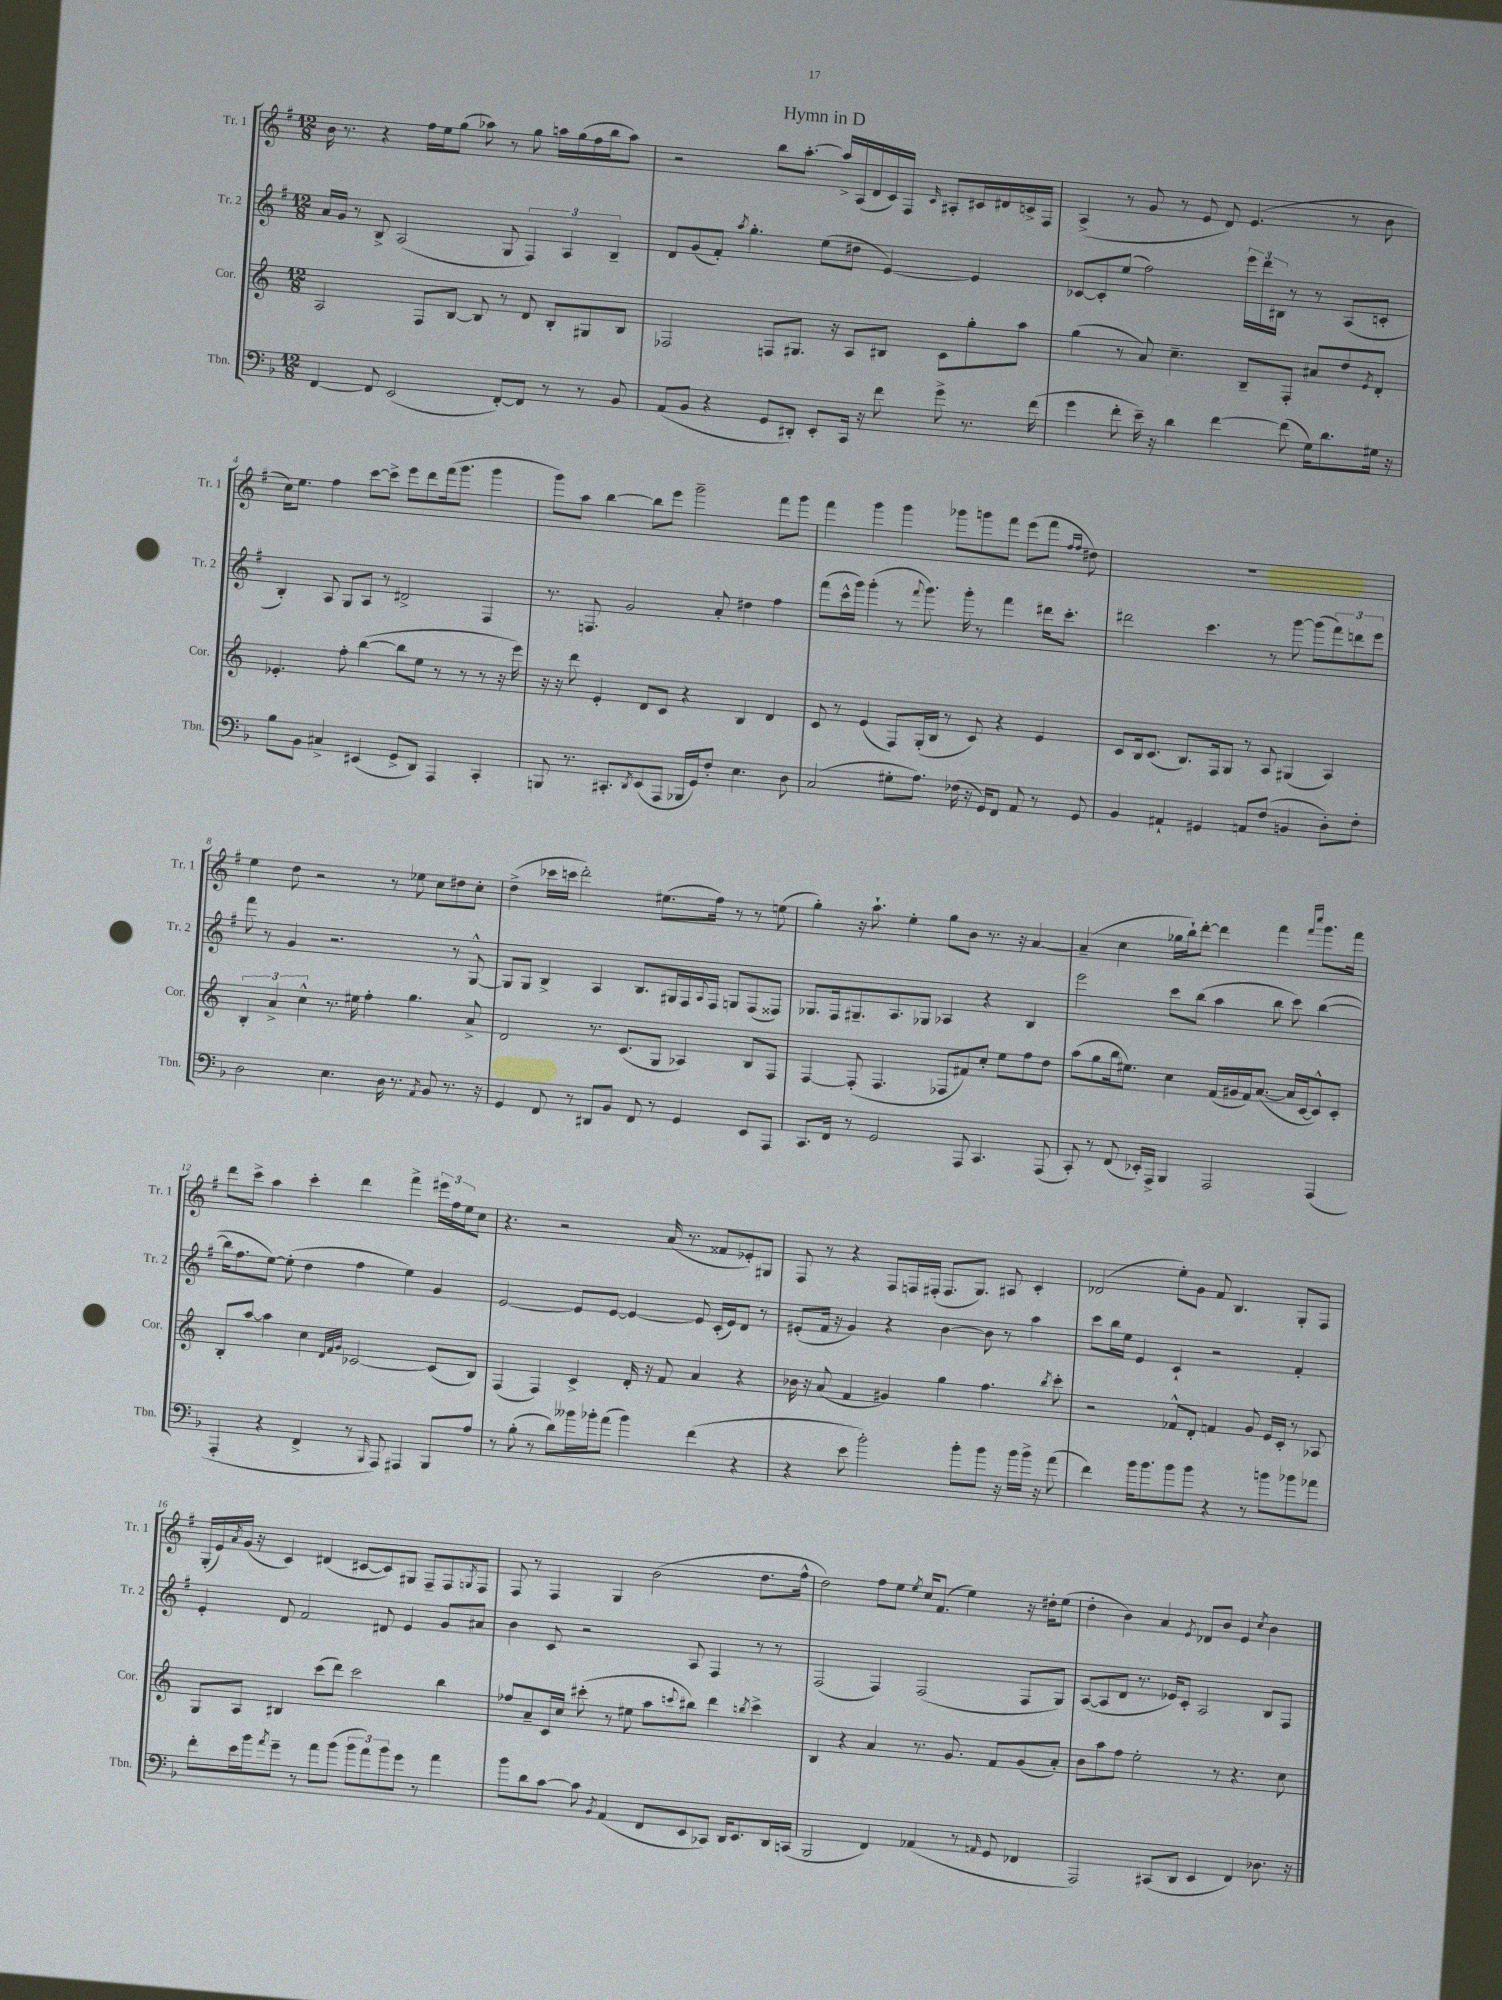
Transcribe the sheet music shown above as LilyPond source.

\header { title = "Hymn in D" }
<<
\new StaffGroup <<
\new Staff = "s0" \with { instrumentName = "Tr. 1" shortInstrumentName = "Tr. 1" } {
    \clef treble \key g \major \numericTimeSignature \time 12/8
    b'16 r8. r4 fis''16 e''16 g''8( aes''8) r8 g''8 a''16 g''16( fis''16 b''16 a''8) |
    r2 b''8 a''8.~-. a''16-> a16( d'16 c'16) fis16 \grace { c'16 } ais8-. cis'16 dis'16 c'16-> fis16 |
    a4->( r8 g'8 r8 e'8 d'8) e'4.( r8 b'8 |
    c''16) e''8. fis''4 c'''8~ c'''8-> e'''8 d'''8 fis'''16( g'''8. g'''4 |
    g'''8) a''8 b''4~ b''8 e'''8 g'''2-- fis'''8 g'''8 |
    fis'''4 g'''4 g'''4 ges'''8 g'''8 fis'''8 e'''8( fis'''8 \grace { fis''16 fis''16 } dis''8) |
    R1. |
    e''4 d''8 r2 r8 ees''8 c''8 dis''8 c''8-. |
    d''4->( ces'''16 c'''16 d'''2-.) eis''8.( fis''16) r8 r8 e''8( |
    g''4-.) r16 a''8.-! e''4-. g''8 b'8 r8. r16 a'4~ |
    a'4--( c''4 ges''16 b''16-!) d'''8~-. d'''4 fis'''4 \grace { fis'''16 c''''16 } g'''8. fis'''16 |
    d'''8 c'''8-> a''4 c'''4-. d'''4 fis'''4-> \tuplet 3/2 { eis'''16 fis''16 e''16 } c''8 |
    r4. r2 a'16( r8. fisis'8 ees'8-.) gis8 |
    fis8 r8 r4 fis8 f16 fis16-.( fis8. g8.) ais8 c'4-. |
    des'2( e''8-.) g'8 fis'8 b4. g8-. fis8 |
    g16-.( e'16) \acciaccatura { a'8 } g'16( r16 c'4) dis'4( cis'8~ cis'8) gis8 fis8-- fis8 \acciaccatura { g8 } fis8 |
    fis8 r8 fis4 g4 b'2( d''8. fis''16-^ |
    d''2) fis''8 e''8 \acciaccatura { e''8 } c''16 fis'8.( e''4) r16 dis''16-. e''8( |
    d''4-. b'4) a'4 \acciaccatura { e'8 } des'8 b'8 e'4 \acciaccatura { c''8 } b'4 \bar "|." |
}
\new Staff = "s1" \with { instrumentName = "Tr. 2" shortInstrumentName = "Tr. 2" } {
    \clef treble \key g \major \numericTimeSignature \time 12/8
    a'16 g'16 r8 b8-> a2( g8 \tuplet 3/2 { fis4) a4 b4-- } |
    d'8 g'8( fis'8-.) \acciaccatura { a''8 } g''4.-. e''8( dis''8 e'4~) e'4 |
    ces'8~ ces'8-. e''8( fis''2) \tuplet 3/2 { e'''16 d'''16 bis16 } r8 r8 a8( c'8-. |
    b4-.) a8 g8 a8 r8 dis'2-> fis4 |
    r8. f8. g'2 a'8-. dis''4 fis''4 |
    fis'''8( c'''16-^ g'''16) g'''4-.( r8 \appoggiatura { fis'''8 } g'''8.) g'''16-. r8 fis'''4 dis'''16 c'''8.-. |
    dis'''2 c'''4. r8 g'''8~ g'''8( \tuplet 3/2 { fis'''8) d'''8 e'''8 } |
    fis'''8 r8 g'4 r2. r8 g8~-^ |
    g8 g8 b4-> a4 b8. gis16 fis16 \appoggiatura { a8 } fis16 g8 fis8( fisis8) |
    ges8. fis16 gis8.-- a8. ges8 aes4 r4 b4 |
    e'''2 c'''8 b''8( a''4 b''8 c'''8) b''4~( |
    b''16 fis''8. e''8~) e''8-.( d''4 fis''4 e''4) g'4 |
    e'2~ e'8 e'8~ e'4~ e'8 c'16-.( e'16) d'8 r8 |
    eis'8-.( fis'16 r16 g'4) r4 b'4~ b'8 r8 a''4 |
    c'''8 b''16 e''16 e'4 c'4-! r2 fis'4-. |
    e'4-. d'8 fis'2 dis'8 e'4 g'8 ais'8 |
    b'4 c'8 r2 a8 fis4 r8 r8 |
    fis2( fis4) fis2( fis8 g8) |
    a8~( a8 d'8 r8. ees'16) c'8-. a2 b8 fis8 \bar "|." |
}
\new Staff = "s2" \with { instrumentName = "Cor." shortInstrumentName = "Cor." } {
    \clef treble \key c \major \numericTimeSignature \time 12/8
    a2 f8 b8~ b8 r8 d'8 b8-. gis8 b8 |
    fes2 f8 gis8. r16 a8 bis8 c'8 g''8-. a''8 |
    g''4( r8 a'8) c''4.-- b8-- f8-. ais'8 d''8 \acciaccatura { e'8 } d'8-. |
    ees'4.-. f''8-. b''4~( b''8 e''8 r8 r8 r8 r16 e'''16) |
    r16 r16 d'''8 e'4-. d'8 c'8 r4 b4 d'4 |
    c'8 r8 e'4( f8) g16-.( b16 r8 c'8) r4 e'4 |
    c'8 b16 c'8.( b8.) f16 g8 r8 a8 gis4( a4) |
    \tuplet 3/2 { b4-. a'4-> c''4-^ } r8. eis''16 f''4-. g''4. a'8-> |
    d'2 r8. c'8.( g8 aes4) b8 f8 |
    f4~ f8-.( f4. fes8 fis'8) c''8-. e''8 f''8 d''8 |
    a''8( g''8 b''16 eis''8.) c''4 f'16( gis'16 f'16) a'8.~( a'16 c'16~ c'8-^) c'8-. |
    b8-. a''8~ a''4 c''4 \grace { d'32 f'32 g'32 } ces'2~ ces'8( b8) |
    f4( f4) c'4-> d'16-. r16 f'8 a'4 r4 |
    bes'16 r16 a'8( f'4 gis'4) g''4 f''4. \acciaccatura { b''8 } c'''8-. |
    r2 fes'8-^ d'8-. f'4 g'8 e'16 c'16-. r8 aes8 |
    g8 a8 bis4 c'''8( d'''8) c'''2 b''4 |
    fes''8 a'8-- c'16 c''16 cis'''8-.( r8 eis''8 a''8 \appoggiatura { c'''8 } bis''8) d'''4 \acciaccatura { b''8 } c'''4-> |
    b4 r4 a'4 r8. g'8. f'8 g'8( a'8-.) |
    b'8 a''8 f''8 e''2-. r8 r4. c''8 \bar "|." |
}
\new Staff = "s3" \with { instrumentName = "Tbn." shortInstrumentName = "Tbn." } {
    \clef bass \key f \major \numericTimeSignature \time 12/8
    f,4~ f,8 e,2( f,8~-.) f,8 r8 r8 bes,8 |
    a,8( bes,8 r4 g,8 dis,8-.) e,8-. c,16 r16 f'8 g'8-> r8. f'16( |
    g'4 f'8-. e'16--) r16 d'4 f'4~ f'8( g16) d'8. gis16 r16 |
    bes8 bes,8 cis4-> eis,4( g,8-> d,8) a,,4 c,4-. |
    b,,8 r8. cis,8.-. \acciaccatura { d,8 } e,8( a,,8 bes,,16 g,16) f8-. e4. d8 |
    c2( gis8-. a8.) fes16( r16 g,16) f,8 a,8 r8 g,8 |
    bes,4 ais,4-! gis,4 a,8 f8( b,4 d8-.) f8-. |
    d2 e4. d16 r8. \acciaccatura { a,8 } bes,8 r8. r16 |
    g,4 f,8 r8 dis,8 bes,8 f,8 r8 g,4 e,8 a,,8 |
    c,8. f,16 r8 g,2 a,,8 c,4. a,,8( |
    c,8-.) r8 f,8( ees,16-.) a,,16-> bes,,4 a,,2 a,,4( |
    a,,4-. r4 f,4-> r8 \grace { bes,,16 } a,,8) ais,,4 bes,,8 a8 |
    r8 bes8-.( r8 d'8) beses'16 bes'16-. a'8( bes'4) f'4( r4 |
    r4 e'8 bes'2-.) bes'8-. bes'8 r16 bes'16 bes'16-> r16 a'8( |
    f'4) bes'16 bes'8. bes'8 bes'8 r4 r8 b'8 bes'8 aes'8 |
    f'8-. e'16 bes'16 \acciaccatura { a'8 } g'8-- r8 a'8 bes'8( \tuplet 3/2 { bes'8 a'8) bes'8 } g'8 r8 a'4 |
    bes'8 d'8 c'8~ c'8 \acciaccatura { bes,8 } a,4( f,8 e,8 ces,8) d,16 e,8. d,16 c,16( |
    bes,,2 f,4) aes,4( r8 \grace { a,16 } g,8 fes,4 |
    a,,2) cis,8( d,8 e,4 f,4) des8. r16 \bar "|." |
}
>>
>>
